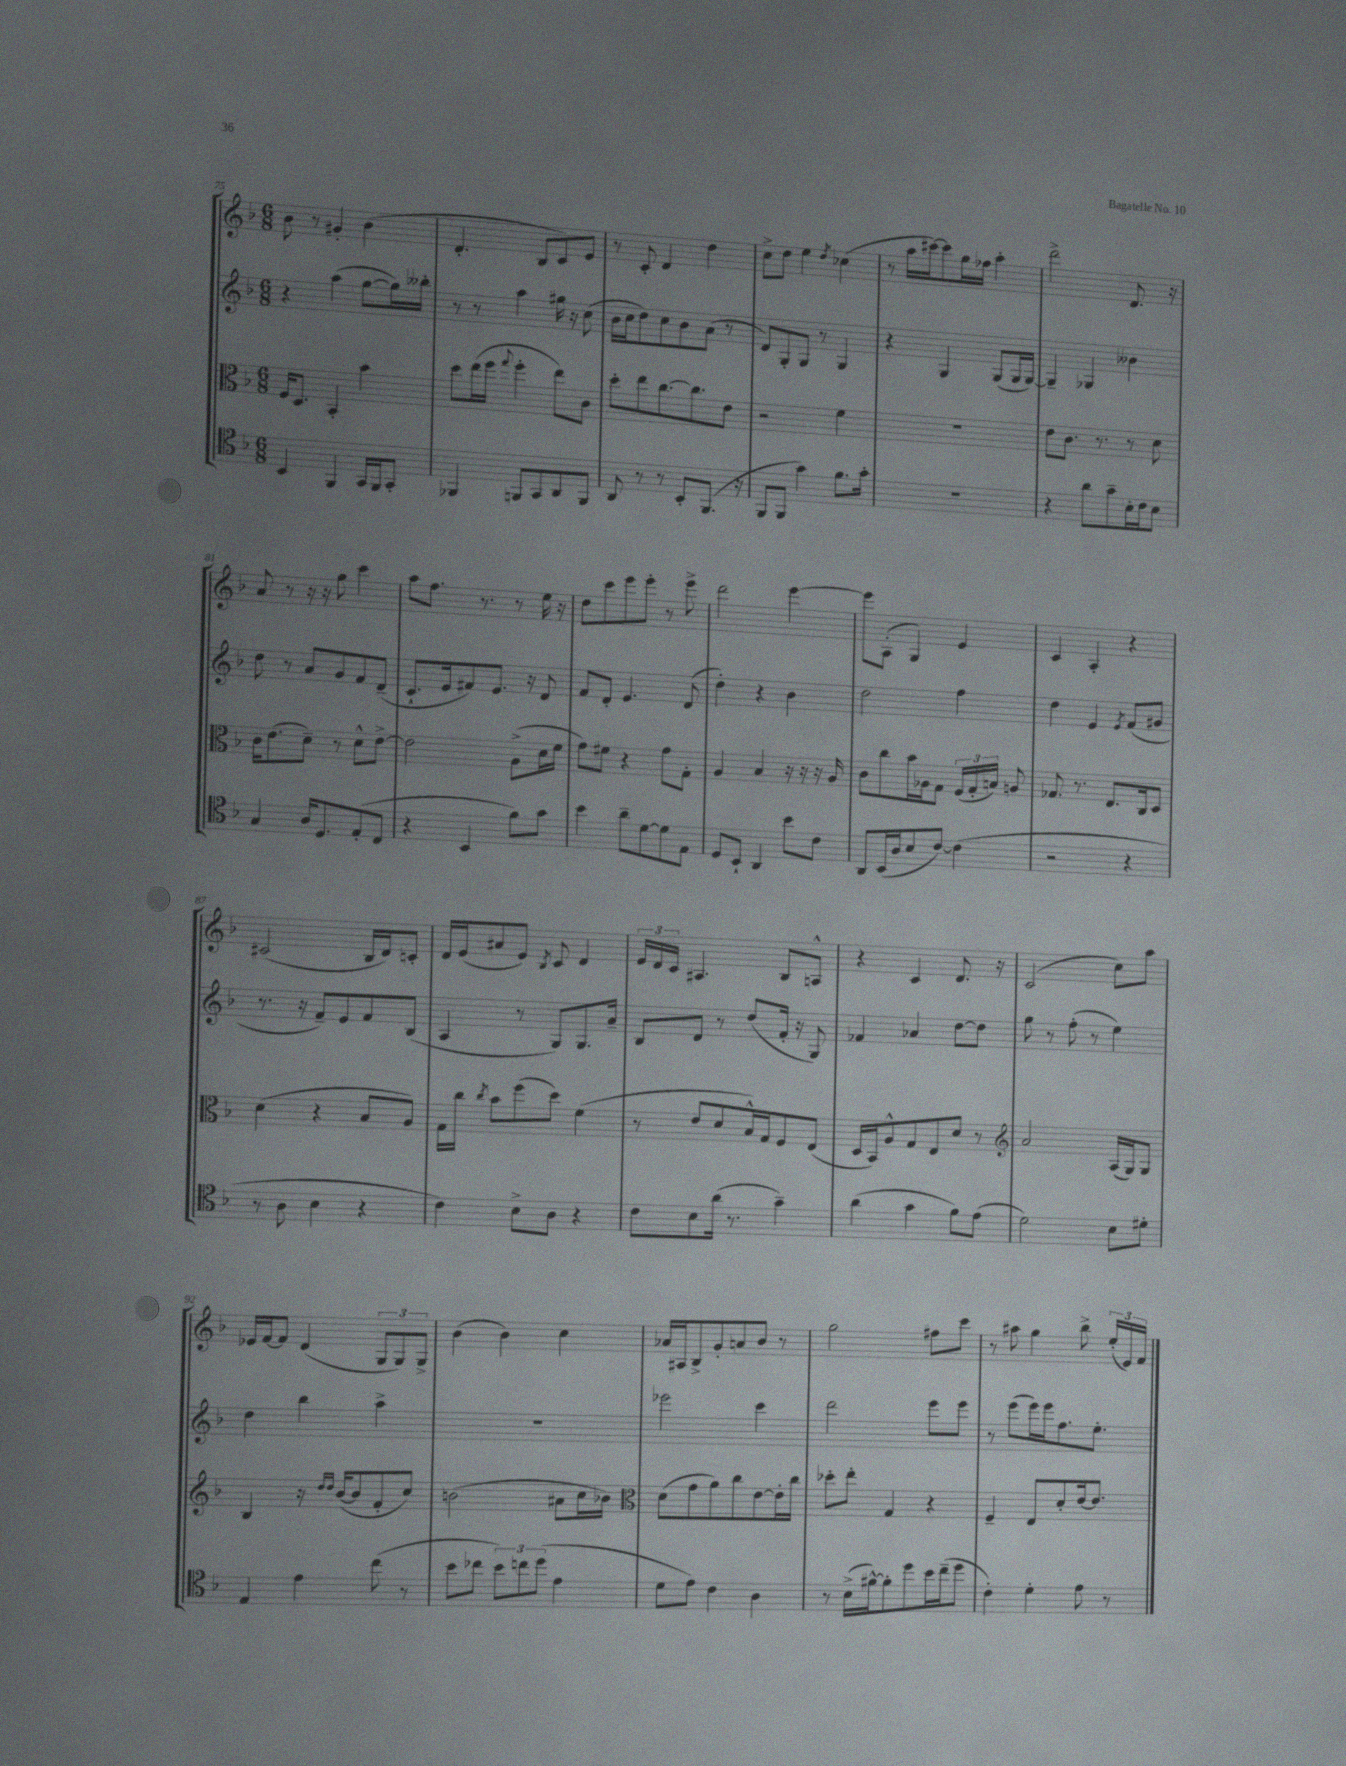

**kern	**kern	**kern	**kern
*part4	*part3	*part2	*part1
*staff4	*staff3	*staff2	*staff1
*clefC4	*clefC3	*clefG2	*clefG2
*k[b-]	*k[b-]	*k[b-]	*k[b-]
*M6/8	*M6/8	*M6/8	*M6/8
=75	=75	=75	=75
4BB-/	16F/KL	4r	8b-\
.	8.D/J	.	.
.	.	.	8r
4FF/	4BB-'/	(4aa\	4g#X'/
16GG/LL	4b-\	[8gg\L	(4b-\
16FF/J	.	.	.
8GG'/J	.	16gg\L])	.
.	.	16bb--X'\JJ	.
=76	=76	=76	=76
4FF-X/	8dd\L	8r	4.d'/
.	(16ee\L	8r	.
.	16ff\JJ	.	.
.	8qqgg/	.	.
8FFn/L	4ff'\	4aa\	.
8GG/	.	.	8B-/L
8AA/	8ee\L)	16gg#X\	8c/)
.	.	16r	.
8FF/J	8c\J	(8cc\	8e/J
=77	=77	=77	=77
8AA/	8dd'\L	16b-\LL	8r
.	.	16cc\J	.
8r	8ee\	8dd\)	8c'/
8r	[8.cc\	8cc\	4d/
8BB-'/L	.	8b-\	.
.	8.cc\]	.	.
(8.FF/J	.	(8a\J	4dd\
.	8e\J	8r	.
16r	.	.	.
=78	=78	=78	=78
8FF/L	2r	8d/L)	8cc^\L
8FF/J	.	8G'/	8dd\J
4g\)	.	8G/J	4ee\
.	.	8r	.
.	.	.	8qdd/
8.f\L	4f\	4G/	(4cc-X\
16g'\Jk	.	.	.
=79	=79	=79	=79
2.r	2.r	4r	8r
.	.	.	16aa\LL
.	.	.	[16ccc#X\J)
.	.	4G/	8ccc#\]
.	.	.	16gg\L
.	.	.	16ff-X\JJ
.	.	(8G/L	4aa'\
.	.	16G/L	.
.	.	[16G/JJ)	.
=80	=80	=80	=80
4r	8e\L	4G~/]	2ddd^\
.	8.c\J	.	.
8a\L	.	4G-X/	.
.	8.r	.	.
8g~\	.	.	.
16B-'\L	8r	4b--X\	8.d/
16c\J	.	.	.
8B-\J	8d\	.	.
.	.	.	16r
!!LO:LB:g=z
=81	=81	=81	=81
4G/	16c\KL	8dd\	8a/
.	(8.e\	.	.
.	.	8r	8r
16A/KL	8d~\J)	8a/L	16r
8.D/	.	.	16r
.	8r	8g/	8gg\
(8E'/	8d^^\L	8f/	4ccc\
8C/J	[8e^\J	(8d~/J	.
=82	=82	=82	=82
4r	2e\]	8.c`/L	8aa\L
.	.	.	8.ff\J
.	.	16e/k	.
4BB-/	.	8f#X/)	.
.	.	.	8.r
.	.	8.e/J	.
8f\L)	(8A^\L	.	8r
.	.	16r	.
8g\J	16d\L	8d/	16ee\
.	16f\JJ	.	16r
=83	=83	=83	=83
4b-\	8g\L)	8f/L	8dd\L
.	8f#X\J	8d'/J	8ccc\
8a~\L	4r	4.e/	8eee\
[8d\	.	.	8eee'\J
8d\]	8g\L	.	8r
8E\J	8G'\J	(8d/	8eee^\
=84	=84	=84	=84
8D/L	4A/	4dd'\)	2ddd\
8BB-`/J	.	.	.
4AA/	4B-/	4r	.
8b-\L	16r	4b-\	[4eee\
.	16r	.	.
8c\J	16r	.	.
.	16A/	.	.
=85	=85	=85	=85
8AA/L	8c\L	2dd\	8eee\L]
(16BB-/L	8cc\	.	(8A'\J
16A/J	.	.	.
8B-/	16b-\L	.	4G/)
.	16A-X\J	.	.
[8c/J)	8G\J	.	.
(4c\]	(24F/LL	4ff\	4e/
.	24G'/	.	.
.	24Bn/JJ)	.	.
.	8An/	.	.
=86	=86	=86	=86
2r	8.G-X/	4dd\	4c/
.	8.r	.	.
.	.	4e/	4A'/
.	8.E/L	.	.
.	.	8qe/	.
4r	.	(8f/L	4r
.	16C/k	.	.
.	8D/J	8g#X/J	.
!!LO:LB:g=z
=87	=87	=87	=87
8r	(4d\	8.r	(2c#X/
8A\	.	.	.
.	.	16r	.
4B-\	4r	8f~/L)	.
.	.	8e/	.
4r	8B-/L	8f/	16B-/LL
.	.	.	16d/J)
.	8A/J)	(8B-/J	8cn'/J
=88	=88	=88	=88
4c\)	16G\LL	4A/	16d/LL
.	16cc\JJ	.	(16e/J
.	8qcc/	.	.
.	8b-\L	.	8a#X/
8B-^\L	(8ff\	8r	8e/J)
.	.	.	8qB-/
8A\J	8dd\J)	8G/L)	8c/
4r	(4f\	8.G/	4d/
.	.	16a~/Jk	.
=89	=89	=89	=89
8c\L	8r	8B-/L	24e/LL
.	.	.	24d/
.	.	.	24c/JJ
8B-\	8e/L	8d/J	4.A#X/
(16a\Jk	8d/	8r	.
8.r	.	.	.
.	16B-^^/L)	(8dd/L	.
.	16G/J	.	.
4g~\)	8F/	16f'/Jk	8B-/L
.	.	16r	.
.	(8E/J	8G/)	8An^^/J
=90	=90	=90	=90
(4a\	16D/LL	4f-X/	4r
.	16BB-/J)	.	.
.	8A^^/	.	.
4g\	8G/	4a-X/	4c/
.	8E/	.	.
8f\L)	8d/J	[8dd\L	8.d/
(8e\J	8r	8dd\J]	.
.	.	.	16r
=91	=91	=91	=91
*	*clefG2	*	*
2d\)	2a/	8gg\	(2c/
.	.	8r	.
.	.	(8ff'\	.
.	.	8r	.
8B-\L	(16A/LL	4ee\)	8cc\L)
.	16G/J)	.	.
8d#X'\J	8G/J	.	8aa\J
!!LO:LB:g=z
=92	=92	=92	=92
4E/	4B-/	4dd\	16e-X/LL
.	.	.	[16f/J
.	.	.	8f/J]
4e\	16r	4bb-\	(4d/
.	16qqdd/LL	.	.
.	16qqdd/JJ	.	.
.	([16b-/KL	.	.
.	8b-/]	.	.
(8cc\	8f'/	4aa^\	12G/L
.	.	.	12G/)
8r	8cc/J)	.	.
.	.	.	12G^/J
=93	=93	=93	=93
8b-\L	(2bn\	2.r	(4b-\
8cc-X\J	.	.	.
12b-\L)	.	.	4b-\)
12ccn\	.	.	.
(12dd\J	.	.	.
4e\	8a#X\L	.	4cc\
.	16cc\L	.	.
.	16b-X\JJ)	.	.
=94	=94	=94	=94
*	*clefC3	*	*
8d\L	(8d\L	2eee-X\	16a-X/LL
.	.	.	16A#X/J
8e\J)	8g\	.	8B-^/
4c\	8a\)	.	8g'/
.	8cc\	.	8an/
4A\	[8e\	4ccc\	8b-/J
.	16e'\L]	.	8r
.	16cc\JJ	.	.
=95	=95	=95	=95
8r	8dd-X'\L	2ddd\	2gg\
(16B-^\LL	8ee'\J	.	.
[16f#X^^\J)	.	.	.
8f#'\]	4G/	.	.
8dd\	.	.	.
16b-\L	4r	8eee\L	8ff#X\L
(16cc~\J	.	.	.
8dd\J	.	8eee\J	8ccc\J
=96	=96	=96	=96
4c'\)	4F~/	8r	8r
.	.	(8eee\L	8aa#X\
4d'\	8E/L	16eee\L)	4gg\
.	.	16eee\J	.
.	8d'/	8.ff\	.
8e\	[16e/k	.	8bb-^\
.	8.e/J]	8.ee'\J	.
8r	.	.	(24ee'/LL
.	.	.	24e/)
.	.	.	24f/JJ
==	==	==	==
*-	*-	*-	*-
